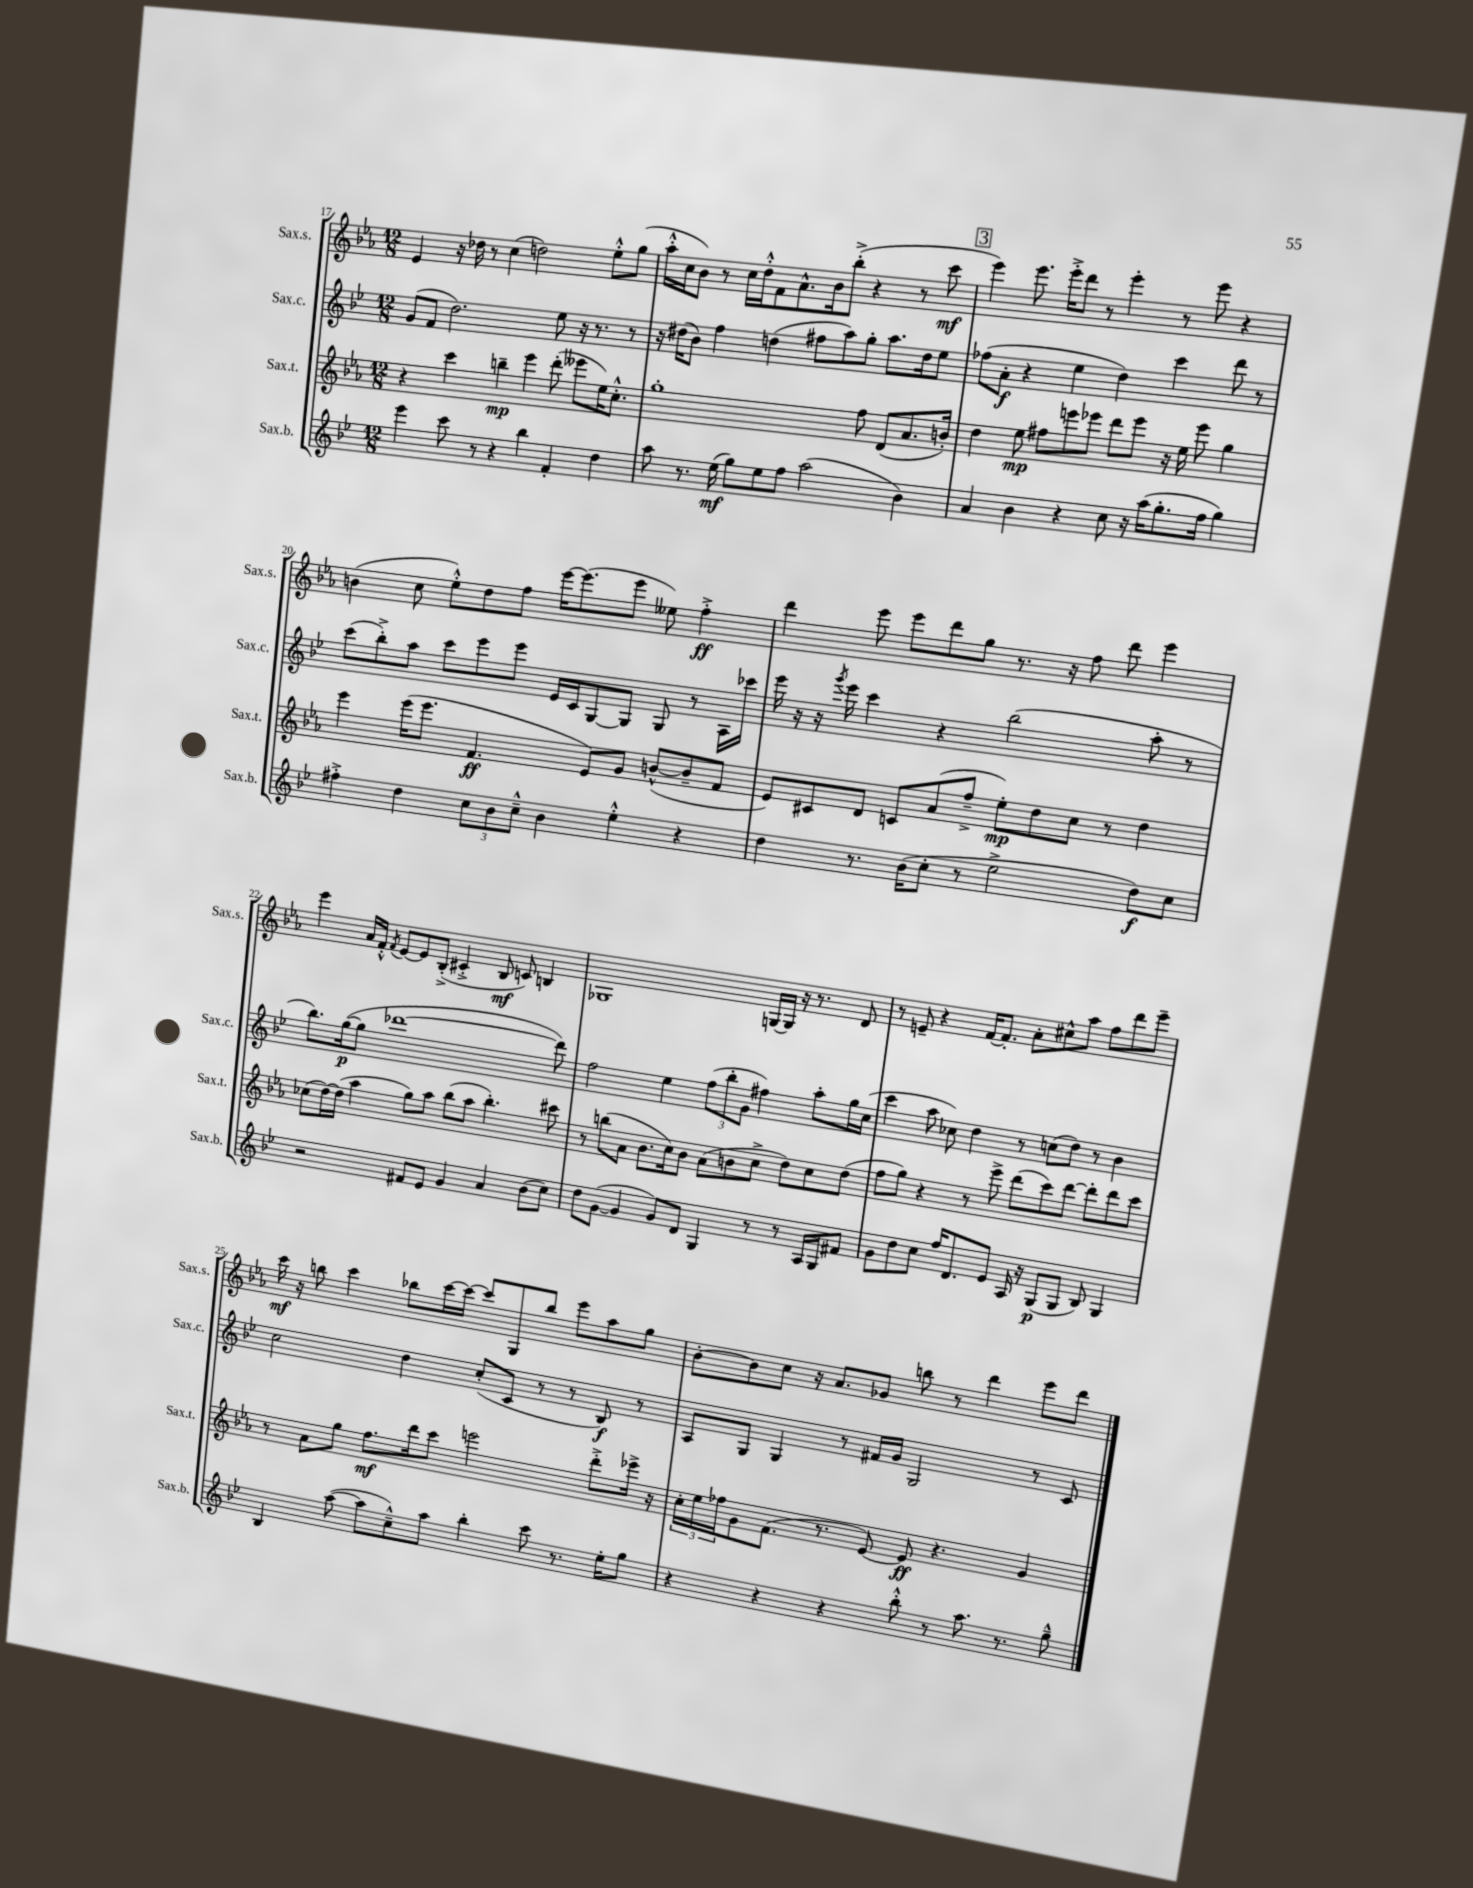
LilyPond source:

<<
\new StaffGroup <<
\new Staff = "s0" \with { instrumentName = "Sax.s." shortInstrumentName = "Sax.s." } {
    \clef treble \key ees \major \numericTimeSignature \time 12/8
    ees'4 r16 des''16 r8 c''4( d''2) ees''8-.-^ g''8( |
    aes''16-.-^ c''16 bes'8) r8 c''16 d''16-.-^ f'8 aes'8.-^ bes'16 bes''8-.->( r4 r8 c'''8\mf |
    \mark \markup { \box "3" } ees'''4) ees'''8. ees'''16-.-> d'''8 r8 ees'''4-. r8 ees'''8 r4 |
    b'4( c''8 ees''8-.-^) d''8 f''8 ees'''16~ ees'''8.( ees'''8 eeses''8) f''4-.->\ff |
    d'''4 ees'''8 ees'''8 d'''8 g''8 r8. r16 f''8 d'''8 ees'''4 |
    ees'''4 aes'16 f'16-.-^ \acciaccatura { f'8 } ees'8~ ees'8 bes8-.->( cis'4-.-> bes8\mf c'8) b4 |
    ges1 g16~ g16 r16 r8. d'8 |
    r8 e'8-- r4 f'16~ f'8.-. aes'8-. cis''8-^ aes''8 f''8 d'''8 ees'''8-- |
    c'''16\mf r16 b''8 c'''4 bes''8 c'''16~ c'''16~ c'''8 g8 bes''8 ees'''8 aes''8 g''8 |
    bes'8~-. bes'8 c''8 r16 aes'8. ges'8 b''8 r8 d'''4 ees'''8 d'''8 \bar "|." |
}
\new Staff = "s1" \with { instrumentName = "Sax.c." shortInstrumentName = "Sax.c." } {
    \clef treble \key bes \major \numericTimeSignature \time 12/8
    g'8( f'8 d''2.) ees''8 r16 r8. r8 |
    r16 dis''16( bes'8) f''4 d''4( fis''8 a''8) g''8-. a''8. d''16 ees''8 |
    \mark \markup { \box "3" } fes''8( a'8-.\f r4 ees''4 d''4) c'''4 d'''8 r8 |
    c'''8( bes''8-.->) a''8 c'''8 ees'''8 ees'''8 ees'16 c'16 g8~ g8 g8 r8 a16 ces'''16 |
    ees'''16 r16 r16 \acciaccatura { g'''8 } ees'''16 c'''4 r4 bes''2( a''8-. r8 |
    bes''8.) g''16~\p( g''8 des'''1~ des'''8) |
    f''2 ees''4 \tuplet 3/2 { f''8( bes''8-. g'8 } fis''4) a''8-. g''16 c''16( |
    c'''4 a''8 ces''8) d''4 r8 c''8( d''8) r8 bes'4 |
    c''2 d''4 c''8-.( c'8 r8 r8 bes8\f) r8 |
    a8 g8 g4 r8 fis'16 g'16 g2 r8 c'8 \bar "|." |
}
\new Staff = "s2" \with { instrumentName = "Sax.t." shortInstrumentName = "Sax.t." } {
    \clef treble \key ees \major \numericTimeSignature \time 12/8
    r4 c'''4 b''4--\mp ees'''4 d'''8-.( eeses'''8 ees''16) c''8.-.-^ |
    g''1-. f''8 d'8( aes'8. b'16-.) |
    \mark \markup { \box "3" } d''4 ees''8\mp fis''8 e'''8 ees'''8 d'''8 ees'''8 r16 ees''16 ees'''8 g''4 |
    ees'''4 ees'''16( ees'''8. f'4.\ff ees'8) g'8 b'8~-^( b'8-- f'8 |
    ees'8) cis'8 d'8 c'8 aes'8( f''8---> ees''8-.\mp) d''8 c''8 r8 d''4 |
    ces''8( d''16~) d''16( aes''4 g''8) aes''8 bes''8( aes''8 bes''4.-.) cis'''8 |
    r8 b''8( aes'8 bes'8. c''16) bes'8 aes'8( b'8 c''8-> d''8) c''8 d''8( |
    f''8 g''8) r4 r8 ees'''8-> d'''8( c'''8) d'''8~ d'''8-. d'''8 c'''8 |
    r8 aes'8 g''8 f''8.\mf d'''16 c'''8 e'''2 d'''8-.-> ees'''16-> r16 |
    \tuplet 3/2 { c''16-. ees''16 fes''16 } g'8 f'8.( r8. ees'8~) ees'8\ff r4. g'4 \bar "|." |
}
\new Staff = "s3" \with { instrumentName = "Sax.b." shortInstrumentName = "Sax.b." } {
    \clef treble \key bes \major \numericTimeSignature \time 12/8
    ees'''4 c'''8 r8 r4 bes''4 f'4-. d''4 |
    a''8 r8. ees''16\mf( g''8) ees''8 f''8 a''2( bes'4) |
    \mark \markup { \box "3" } a'4 bes'4 r4 c''8 r16 a''16( g''8.-. f''16 g''4) |
    fis''4-.-> d''4 \tuplet 3/2 { c''8 bes'8 c''8---^ } bes'4 ees''4-.-^ r4 |
    d''4 r8. bes'16( c''8-. r8 ees''2-> d''8\f) c''8 |
    r2 fis'8 ees'8 g'4 a'4 bes'8( c''8) |
    d''8 g'8~( g'4 g'8) d'8 g4 r8 r8 a16 g16 fis'8 |
    g'8 d''8 c''8 f''16 d'8. ees'8 a16 r16 g8\p( g8 bes8) g4 |
    bes4 a''8~( a''8 c''8---^) a''8 bes''4-. c'''8 r8. ees''16-. g''8 |
    r4 r4 r4 bes''8-.-^ r8 a''8. r8. g''8---^ \bar "|." |
}
>>
>>
\layout { \context { \Score currentBarNumber = #17 } }
